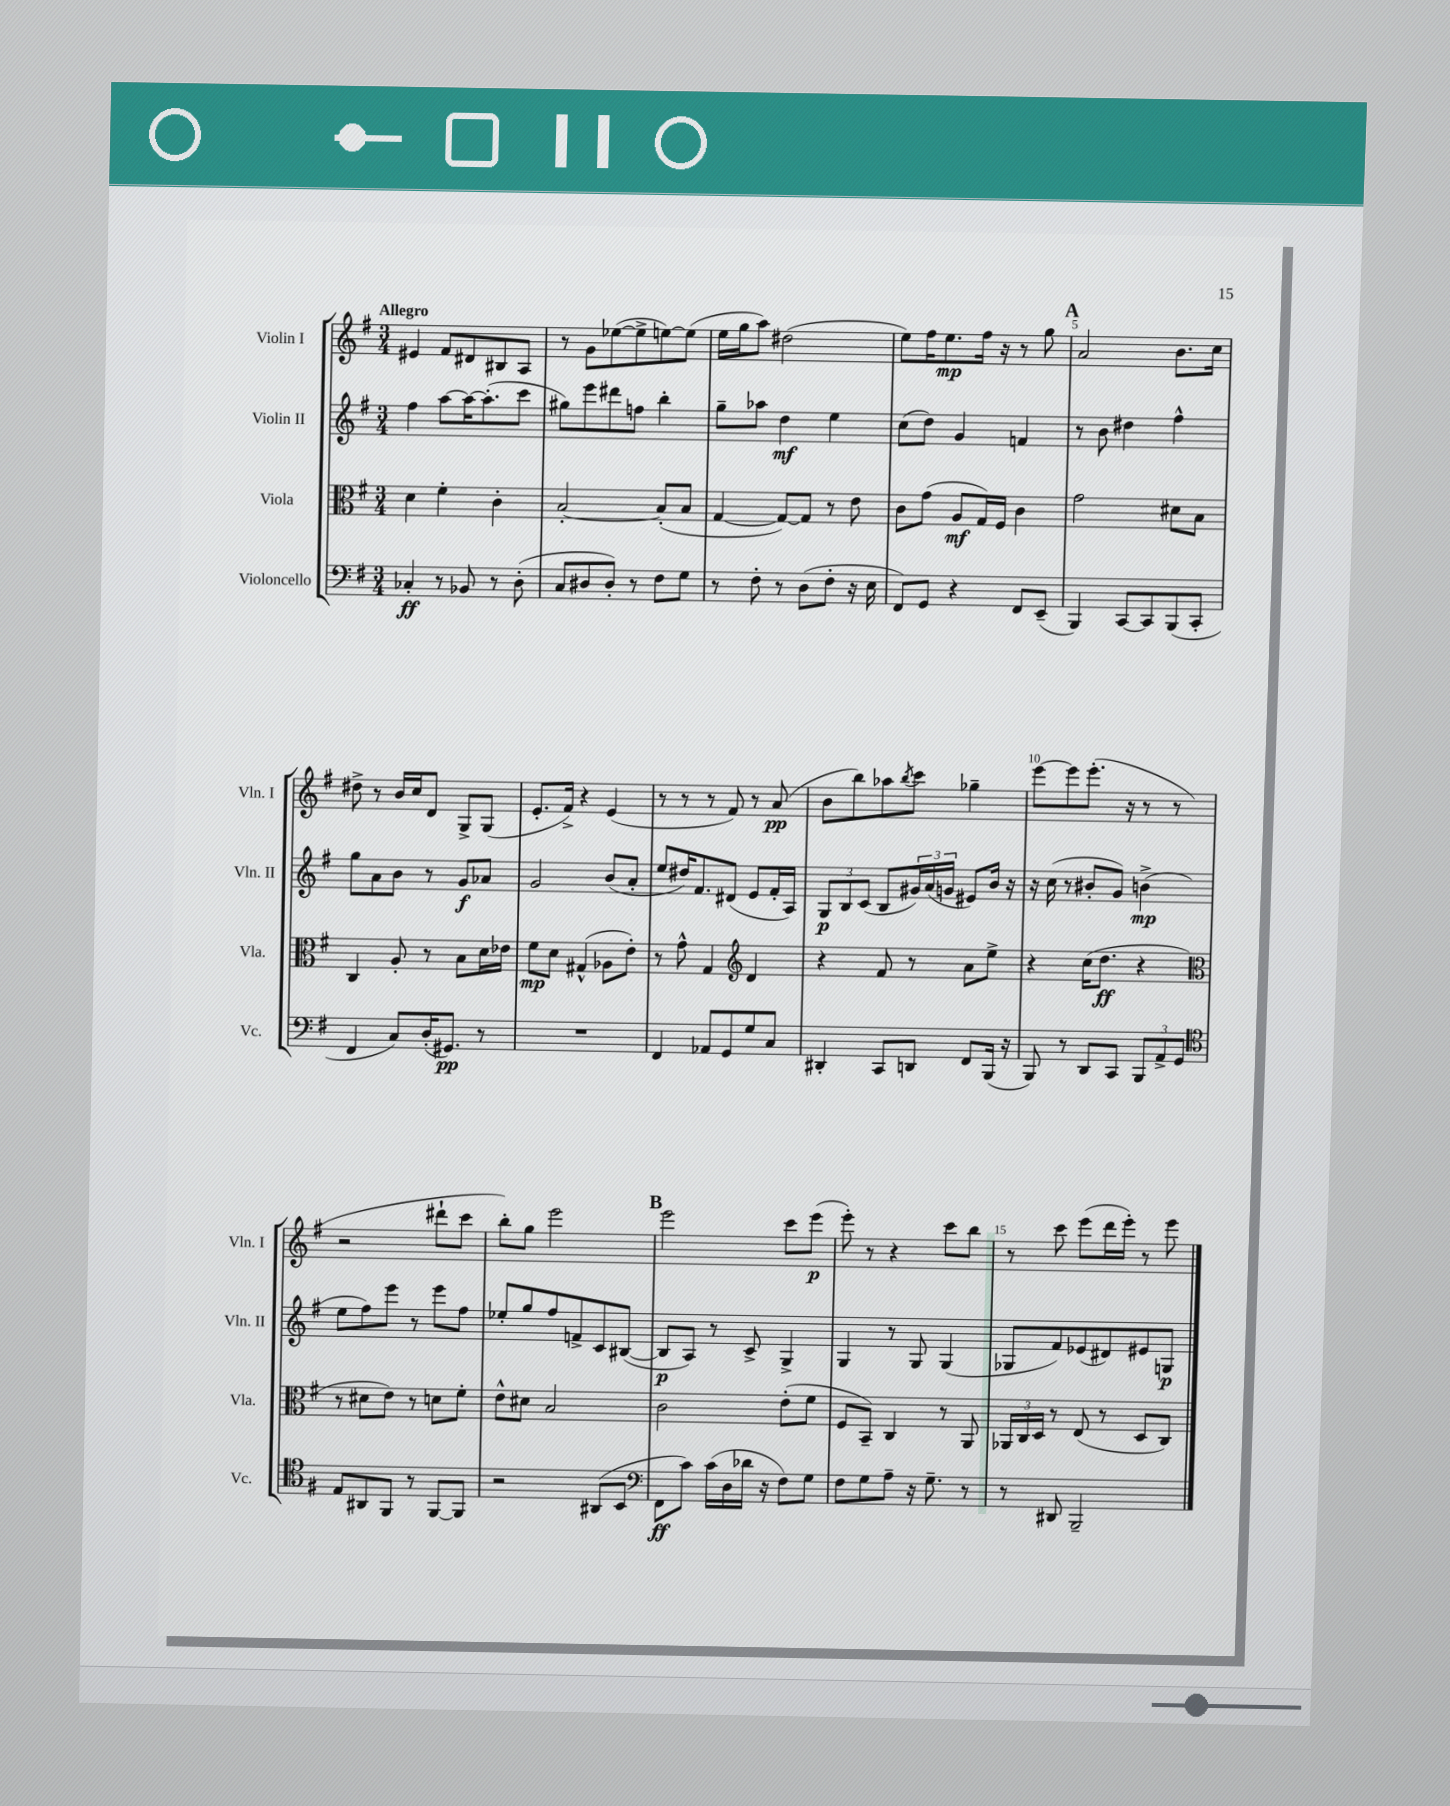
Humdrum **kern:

**kern	**dynam	**kern	**dynam	**kern	**dynam	**kern	**dynam
*part4	*part4	*part3	*part3	*part2	*part2	*part1	*part1
*staff4	*staff4	*staff3	*staff3	*staff2	*staff2	*staff1	*staff1
*I"Violoncello	*	*I"Viola	*	*I"Violin II	*	*I"Violin I	*
*I'Vc.	*	*I'Vla.	*	*I'Vln. II	*	*I'Vln. I	*
*clefF4	*	*clefC3	*	*clefG2	*	*clefG2	*
*k[f#]	*	*k[f#]	*	*k[f#]	*	*k[f#]	*
*M3/4	*	*M3/4	*	*M3/4	*	*M3/4	*
=1	=1	=1	=1	=1	=1	=1	=1
!	!	!	!	!	!	!LO:TX:a:B:t=Allegro	!
4C-X'/	ff	4d\	.	4ff#\	.	4e#X/	.
8r	.	4f#'\	.	[8aa\L	.	8f#/L	.
8BB-X/	.	.	.	16aa\K_	.	8d#X/	.
.	.	.	.	(8.aa'\]	.	.	.
8r	.	4c'\	.	.	.	8B#X/	.
(8D'\	.	.	.	8ccc\J	.	8A/J	.
=2	=2	=2	=2	=2	=2	=2	=2
8C/L	.	[2B'/	.	8gg#X\L)	.	8r	.
8D#X/	.	.	.	8eee\	.	8g\L	.
8D#'/J)	.	.	.	8ddd#X\	.	([8ee-X\	.
8r	.	.	.	8ffn\J	.	8ee-^\]	.
8F#\L	.	(8B'/L]	.	4bb'\	.	[8een\)	.
8G\J	.	8B/J	.	.	.	(8ee\J]	.
=3	=3	=3	=3	=3	=3	=3	=3
8r	.	[4G/	.	8gg~\L	.	16ee\LL	.
.	.	.	.	.	.	16gg\J	.
8F#'\	.	.	.	8aa-X\J	.	8aa\J)	.
8r	.	8G/L_)	.	4dd\	mf	(2dd#X\	.
(8D\L	.	8G/J]	.	.	.	.	.
8F#'\J	.	8r	.	4ee\	.	.	.
16r	.	8e\	.	.	.	.	.
16E\	.	.	.	.	.	.	.
=4	=4	=4	=4	=4	=4	=4	=4
8FF#/L)	.	8c\L	.	(8cc\L	.	8ee\L)	.
8GG/J	.	(8g\J	.	8dd\J)	.	16ff#\K	.
.	.	.	.	.	.	8.ee\	mp
4r	.	8A/L	mf	4g/	.	.	.
.	.	16G/L)	.	.	.	16ff#\Jk	.
.	.	16F#/JJ	.	.	.	16r	.
8FF#/L	.	4c\	.	4fn/	.	8r	.
(8EE~/J	.	.	.	.	.	8gg\	.
!!LO:REH:place=s1:t=A
=5	=5	=5	=5	=5	=5	=5	=5
4BBB/)	.	2g\	.	8r	.	2a/	.
.	.	.	.	8b\	.	.	.
[8CC/L	.	.	.	4dd#X\	.	.	.
8CC/]	.	.	.	.	.	.	.
(8BBB/	.	8d#X\L	.	4ff#^^\	.	8.b\L	.
8CC'/J	.	8B\J	.	.	.	.	.
.	.	.	.	.	.	16cc\Jk	.
!!LO:LB:g=z
=6	=6	=6	=6	=6	=6	=6	=6
4FF#/	.	4C/	.	8gg\L	.	8dd#X^\	.
.	.	.	.	8a\	.	8r	.
8C/L)	.	8A'/	.	8b\J	.	16b/LL	.
.	.	.	.	.	.	16cc/J	.
(16D'/K	.	8r	.	8r	.	8d/J	.
8.GG#X/J)	pp	.	.	.	.	.	.
.	.	8B\L	.	8g/L	f	8G^/L	.
8r	.	16d\L	.	8a-X/J	.	(8G/J	.
.	.	16e-X\JJ	.	.	.	.	.
=7	=7	=7	=7	=7	=7	=7	=7
2.r	.	8f#\L	mp	2g/	.	8.e'/L	.
.	.	8d\J	.	.	.	.	.
.	.	.	.	.	.	16f#^/Jk)	.
.	.	(4G#X^^/	.	.	.	4r	.
.	.	8A-X\L	.	(8b/L	.	(4e/	.
.	.	8e'\J)	.	8a'/J	.	.	.
=8	=8	=8	=8	=8	=8	=8	=8
4FF#/	.	8r	.	8ee/L	.	8r	.
.	.	8g^^\	.	16dd#X/K)	.	8r	.
.	.	.	.	8.f#/	.	.	.
8AA-X/L	.	4G/	.	.	.	8r	.
8GG/	.	.	.	(8d#X/J	.	8f#/)	.
*	*	*clefG2	*	*	*	*	*
8G/	.	4d/	.	8e/L	.	8r	.
8C/J	.	.	.	16f#'/L	.	(8a/	pp
.	.	.	.	16A/JJ)	.	.	.
=9	=9	=9	=9	=9	=9	=9	=9
4DD#X'/	.	4r	.	12G/L	p	8b\L	.
.	.	.	.	12B/	.	.	.
.	.	.	.	.	.	8bb\)	.
.	.	.	.	(12c/J	.	.	.
8CC/L	.	8f#/	.	8B/L	.	8aa-X\	.
.	.	.	.	.	.	8qbb/	.
8DDn/J	.	8r	.	24g#X/L)	.	8ccc\J	.
.	.	.	.	(24a/	.	.	.
.	.	.	.	24gn/JJ	.	.	.
8FF#/L	.	8a\L	.	8e#X/L)	.	4gg-X~\	.
(16BBB/Jk	.	8ee^\J	.	16b/Jk	.	.	.
16r	.	.	.	16r	.	.	.
=10	=10	=10	=10	=10	=10	=10	=10
8BBB/)	.	4r	.	16r	.	[8eee\L	.
.	.	.	.	(16cc\	.	.	.
8r	.	.	.	8r	.	8eee\]	.
8DD/L	.	(16cc\KL	.	8b#X'/L	.	(8.eee'\J	.
.	.	8.dd\J	ff	.	.	.	.
8CC/J	.	.	.	8g/J)	.	.	.
.	.	.	.	.	.	16r	.
12BBB/L	.	4r	.	(4bn^\	mp	8r	.
12AA^/	.	.	.	.	.	.	.
.	.	.	.	.	.	8r	.
12GG/J	.	.	.	.	.	.	.
!!LO:LB:g=z
=11	=11	=11	=11	=11	=11	=11	=11
*clefC4	*	*clefC3	*	*	*	*	*
8E/L	.	8r	.	8ee\L	.	2r	.
8AA#X/	.	8d#X\L	.	8ff#\)	.	.	.
8FF#/J	.	8e\J)	.	8eee\J	.	.	.
8r	.	8r	.	8r	.	.	.
[8FF#/L	.	8dn\L	.	8eee\L	.	8ddd#X`\L	.
8FF#/J]	.	8f#'\J	.	8ff#\J	.	8ccc\J	.
=12	=12	=12	=12	=12	=12	=12	=12
2r	.	8e^^\L	.	8ee-X'/L	.	8bb'\L)	.
.	.	8d#X\J	.	8gg/	.	8gg\J	.
.	.	2B/	.	8ff#/	.	2eee\	.
.	.	.	.	8fn^/	.	.	.
(8AA#X/L	.	.	.	8c/	.	.	.
8BB/J	.	.	.	([8B#X/J	.	.	.
!!LO:REH:place=s1:t=B
=13	=13	=13	=13	=13	=13	=13	=13
*clefF4	*	*	*	*	*	*	*
8FF#\L	ff	2c\	.	8B#/L]	p	2eee\	.
8c\J)	.	.	.	8A/J)	.	.	.
(16c\LL	.	.	.	8r	.	.	.
16D\	.	.	.	.	.	.	.
16d-X\JJ	.	.	.	8c^/	.	.	.
16r	.	.	.	.	.	.	.
8F#\L)	.	(8e'\L	.	4G^/	.	8ccc\L	.
8G\J	.	8f#\J	.	.	.	(8eee\J	p
=14	=14	=14	=14	=14	=14	=14	=14
8F#\L	.	8F#/L	.	4G/	.	8eee'\)	.
8G\	.	8BB~/J)	.	.	.	8r	.
8A~\J	.	4C/	.	8r	.	4r	.
16r	.	.	.	8G/	.	.	.
8.G~\	.	.	.	.	.	.	.
.	.	8r	.	(4G/	.	8ccc\L	.
8r	.	8AA/	.	.	.	8bb\J	.
=15	=15	=15	=15	=15	=15	=15	=15
8r	.	24AA-X/LL	.	8G-X/L	.	8r	.
.	.	24C/	.	.	.	.	.
.	.	24D/JJ	.	.	.	.	.
8DD#X/	.	8r	.	8f#/)	.	8ccc\	.
2BBB~/	.	(8E/	.	(8e-X/	.	(8eee\L	.
.	.	8r	.	8d#X/)	.	16ddd\L	.
.	.	.	.	.	.	16eee'\JJ)	.
.	.	8D/L	.	8e#X/	.	8r	.
.	.	8C/J)	.	8Gn/J	p	8eee\	.
==	==	==	==	==	==	==	==
*-	*-	*-	*-	*-	*-	*-	*-
